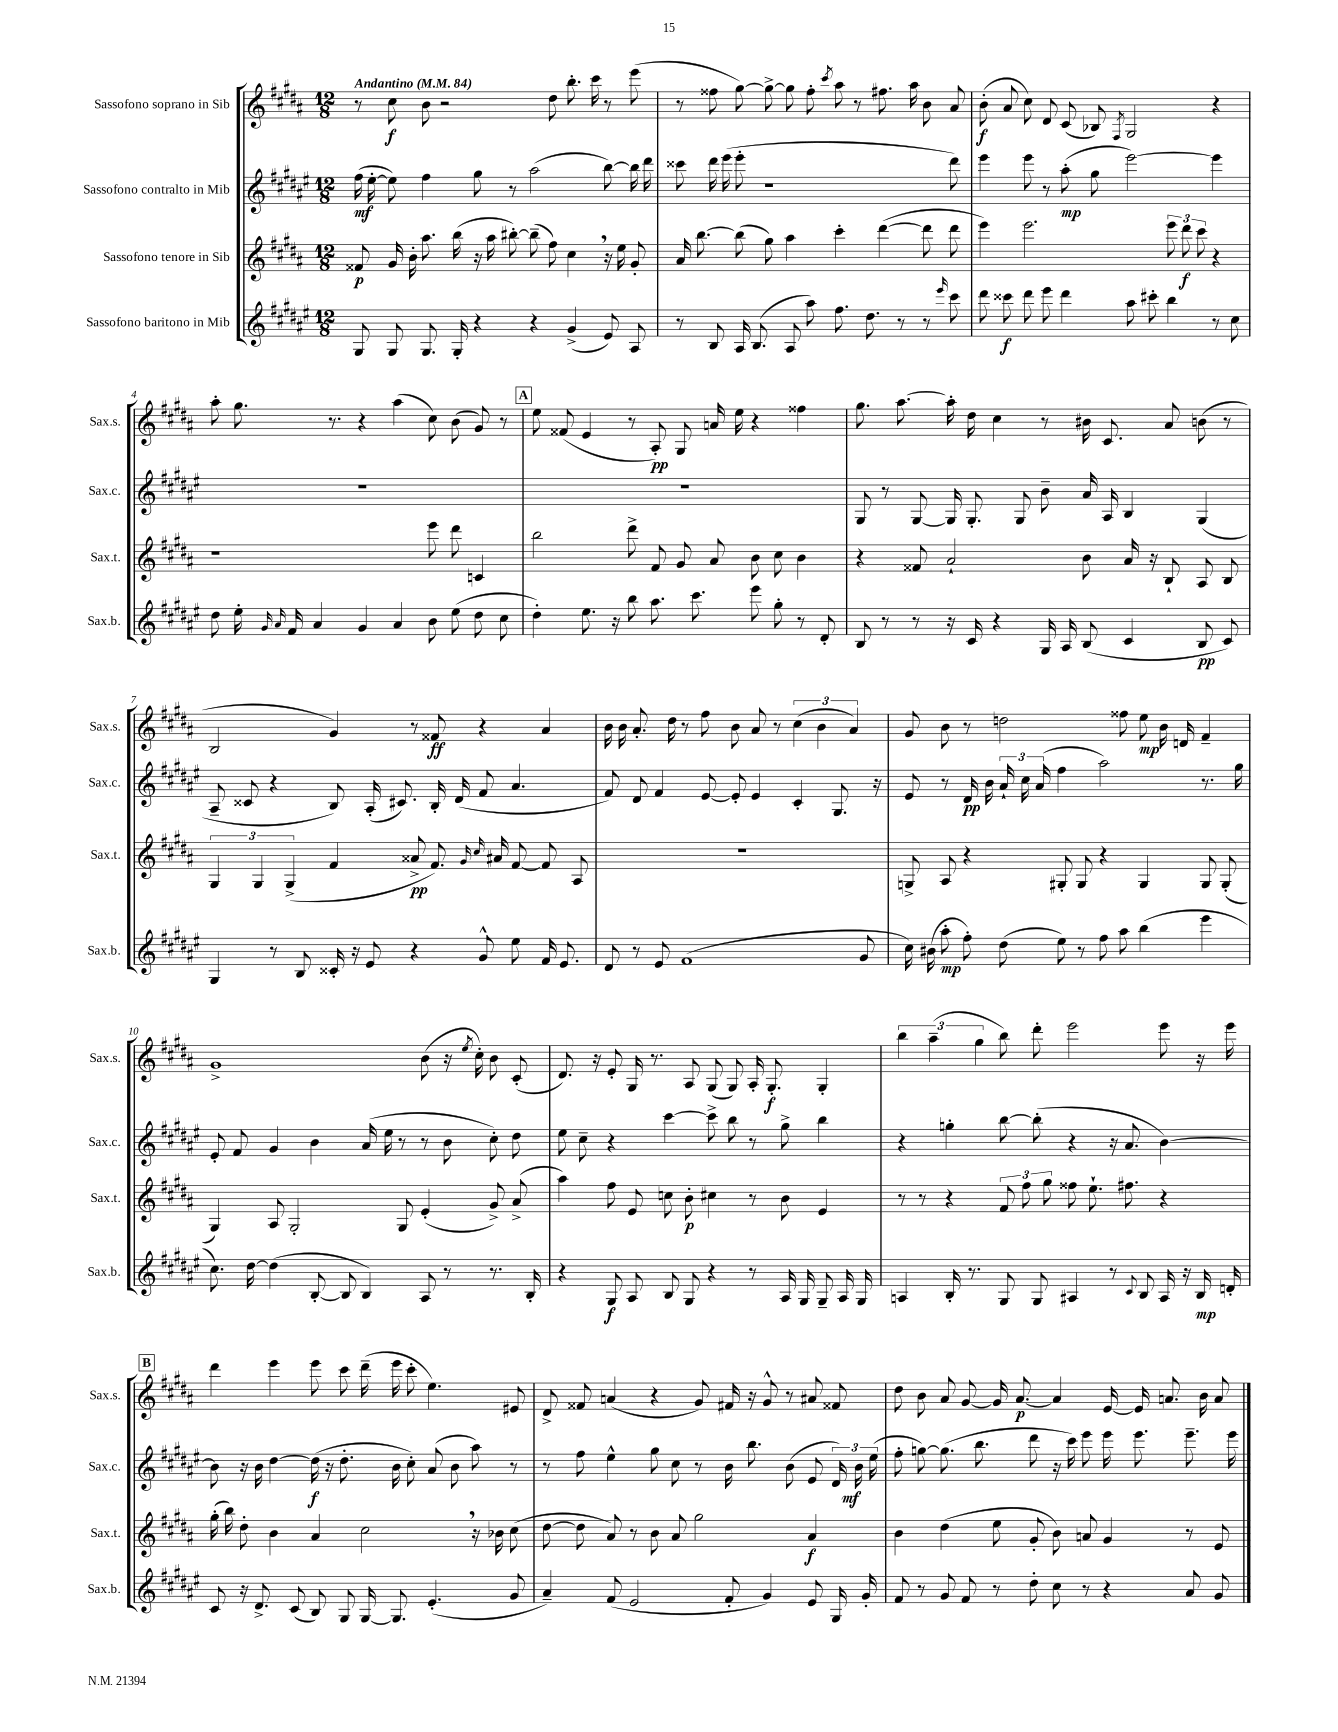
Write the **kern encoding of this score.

**kern	**kern	**kern	**kern
*staff4	*staff3	*staff2	*staff1
*clefG2	*clefG2	*clefG2	*clefG2
*k[f#c#g#d#a#e#]	*k[f#c#g#d#a#]	*k[f#c#g#d#a#e#]	*k[f#c#g#d#a#]
*M12/8	*M12/8	*M12/8	*M12/8
*MM84	*MM84	*MM84	*MM84
8G#/	8f##/	(16ff#\	8r
.	.	[16ee#'\	.
8G#/	16g#/	8ee#\])	8cc#\
.	16b'\	.	.
8.G#/	8.aa#\	4ff#\	8b\
.	.	.	2r
16G#'/	(16bb\	.	.
4r	16r	8gg#\	.
.	16aa#\	.	.
.	[8bb#'\)	8r	.
4r	(8bb#~\]	(2aa#\	.
.	8ff#\)	.	8dd#\
(4g#^/	4cc#\	.	8.bb'\
.	.	.	16ccc#\
8e#/)	16r	[8bb\)	8r
.	16ee\	.	.
8A#/	8g#'/	16bb\]	(8eee\
.	.	16ddd#\	.
=	=	=	=
8r	16a#/	8ccc##\	8r
.	[8.bb\	.	.
8B/	.	16ddd#\	8ff##\
.	.	(16eee#\	.
16A#/	(8bb\]	8eee#'\	[8gg#\)
(8.B/	.	.	.
.	8gg#\)	1r	8gg#^\_
8A#/	4aa#\	.	8gg#\]
8aa#\)	.	.	8ff##'\
.	.	.	8qccc#/
8.ff#\	4ccc#'\	.	8aa#\
.	.	.	8r
8.dd#\	.	.	.
.	([4ddd#\	.	8.ff#\
8r	.	.	.
.	.	.	16aa#\
8r	8ddd#\]	.	8b\
16qqeee#/	.	.	.
8ccc#\	8ddd#\	8ddd#\)	8a#/
=	=	=	=
8ddd#\	4eee\)	4eee#\	(8b'\
8ccc##\	.	.	8a#/
8ddd#\	2.eee\	8eee#\	8cc#\)
8eee#\	.	8r	8d#/
4ddd#\	.	(8aa#'\	(8c#/
.	.	8gg#\	8B-/)
.	.	.	8qF#/
8aa#\	.	[2eee#\)	2G#/
8ccc#'\	.	.	.
4bb\	12eee\	.	.
.	12ddd#\	.	.
.	12ccc#\	.	.
8r	4r	4eee#\]	4r
8cc#\	.	.	.
=	=	=	=
8dd#\	1r	1.r	8aa#'\
16ee#'\	.	.	8.gg#\
16qqg#/	.	.	.
16qqa#/	.	.	.
16f#/	.	.	.
4a#/	.	.	.
.	.	.	8.r
4g#/	.	.	4r
4a#/	.	.	(4aa#\
8b\	8eee\	.	8cc#\)
(8ee#\	8ddd#\	.	(8b\
8dd#\	4c/	.	8g#/)
8cc#\	.	.	8r
=	=	=	=
4dd#'\)	2bb\	1.r	8ee\
.	.	.	(8f##/
8.ee#\	.	.	4e/
16r	.	.	.
8bb\	8ddd#^\	.	8r
8.aa#\	8f#/	.	8A#'/)
.	8g#/	.	8G#/
8.ccc#\	.	.	.
.	8a#/	.	16a/
.	.	.	16ee\
8eee#\	8b\	.	4r
8gg#'\	8cc#\	.	.
8r	4b\	.	4ff##\
8d#'/	.	.	.
=	=	=	=
8B/	4r	8G#/	8.gg#\
8r	.	8r	.
.	.	.	[8.aa#\
8r	8f##/	[8G#/	.
16r	2a#`/	16G#/]	16aa#'\]
16c#/	.	8.G#'/	16dd#\
4r	.	.	4cc#\
.	.	8G#/	.
16G#/	.	8b~\	8r
16A#/	.	.	.
(8B/	8b\	16a#/	16b#\
.	.	16A#/	8.c#/
4c#/	16a#/	4B/	.
.	16r	.	.
.	8B`/	.	8a#/
8B/	8A#/	(4G#/	(8b\
8c#/)	8B/	.	8r
=	=	=	=
4G#/	6G#/	8A#~/	2B/
.	.	8c##/	.
.	6G#/	.	.
8r	.	4r	.
.	(6G#^/	.	.
8B/	.	.	.
16c##'/	4f#/	8B/)	4g#/)
16r	.	.	.
8e#/	.	(16A#'/	.
.	.	8.c#/)	.
4r	8a##^/	.	8r
.	8.f#/)	16B'/	8f##/
.	.	(16d#/	.
8g#^^/	.	8f#/	4r
.	16qqg#/	.	.
.	16qqcc#/	.	.
.	16a#/	.	.
8ee#\	[8f#/	4.a#/	.
16f#/	8f#/]	.	4a#/
8.e#/	.	.	.
.	8A#/	.	.
=	=	=	=
8d#/	1.r	8f#/)	16b\
.	.	.	16b\
8r	.	8d#/	8.a#'/
8e#/	.	4f#/	.
.	.	.	16dd#\
(1f#	.	.	8r
.	.	[8e#/	8ff#\
.	.	8e#'/]	8b\
.	.	4e#/	8a#/
.	.	.	8r
.	.	4c#'/	(6cc#\
.	.	.	6b\
.	.	8.G#/	.
.	.	.	6a#/)
8g#/	.	.	.
.	.	16r	.
=	=	=	=
16cc#\)	8G^/	8e#/	8g#/
(16b#\	.	.	.
8aa#'\	8A#/	8r	8b\
8ff#'\)	4r	16d#/	8r
.	.	16b\	.
(8dd#\	.	24a#`/	2dd\
.	.	24cc#\	.
.	.	(24a#/	.
8ee#\)	8G#'/	4ff#\	.
8r	8G#/	.	.
8ff#\	4r	2aa#\)	.
8aa#\	.	.	8ff##\
(4bb\	4G#/	.	8ee\
.	.	.	16b\
.	.	.	16d/
4eee#\	8G#/	8.r	4f#~/
.	(8G#'/	.	.
.	.	16gg#\	.
=	=	=	=
8.cc#\)	4G#/)	8e#'/	1g#^
.	.	8f#/	.
[16dd#\	.	.	.
(4dd#\]	8A#/	4g#/	.
.	2G#'/	.	.
[8B'/	.	4b\	.
8B/]	.	.	.
4B/)	.	(16a#/	.
.	.	16ee#\	.
.	8G#/	8r	.
8A#/	(4e'/	8r	(8b\
8r	.	8b\	16r
.	.	.	8qee/
.	.	.	16cc#'\)
8.r	8g#^/)	8cc#'\)	8b\
.	(8a#^/	8dd#\	(8c#'/
16B'/	.	.	.
=	=	=	=
4r	4aa#\)	8ee#\	8.d#/)
.	.	8cc#~\	.
.	.	.	16r
8G#/	8ff#\	4r	8e'/
8A#/	8e/	.	16G#/
.	.	.	8.r
8B/	8cc\	[4ccc#\	.
8G#/	8b'\	.	8A#/
4r	4cc#\	8ccc#^\]	(8G#/
.	.	8bb\	8G#/)
8r	8r	8r	16A#'/
.	.	.	8.G#'/
16A#/	8b\	8gg#^\	.
16G#/	.	.	.
8G#~/	4e/	4bb\	4G#'/
16A#/	.	.	.
16G#/	.	.	.
=	=	=	=
4A/	8r	4r	6bb\
.	8r	.	.
.	.	.	(6aa#~\
16B'/	4r	4gg'\	.
8.r	.	.	.
.	.	.	6gg#\
8G#/	12f#/	[8bb\	8bb\)
.	12ff#\	.	.
8G#/	.	(8bb'\]	8ddd#'\
.	12gg#\	.	.
4A#/	8ff##\	4r	2eee\
.	8.ee`\	.	.
8r	.	16r	.
.	8.ff#\	8.a#/	.
8qqc#/	.	.	.
8B/	.	.	.
16A#/	4r	[4b\)	8eee\
16r	.	.	.
16B/	.	.	16r
16d'/	.	.	16eee\
=	=	=	=
8c#/	(16gg#'\	8b\]	4ddd#\
.	16bb\)	.	.
16r	8dd#'\	16r	.
8.d#^/	.	16b\	.
.	4b\	[4dd#\	4eee\
(8c#/	.	.	.
8B/)	4a#/	(16dd#\]	8eee\
.	.	16r	.
8G#/	.	8.dd#'\	8ccc#\
[16G#/	2cc#\	.	(16ddd#~\
8.G#/]	.	16b\	16eee\
.	.	8cc#'\)	8ccc#'\
(4.e#'/	.	(8a#/	4.ee\)
.	.	8b\	.
.	16r	8aa#\)	.
.	16b-\	.	.
8g#/	(8cc#\	8r	8e#/
=	=	=	=
4a#~/)	[8dd#\	8r	8d#^/
.	8dd#\]	8ff#\	8f##/
(8f#/	8a#/)	4ee#^^\	(4a/
2e#/	8r	.	.
.	8b\	8gg#\	4r
.	8a#/	8cc#\	.
.	2gg#\	8r	8g#/)
8f#'/	.	16b\	16f#/
.	.	8.bb\	16r
4g#/)	.	.	8g#^^/
.	.	(8b\	8r
8e#/	4a#/	8e#/	8a#/
16G#/	.	24d#/)	8f##/
.	.	24b\	.
16g#'/	.	.	.
.	.	(24ee#\	.
=	=	=	=
8f#/	4b\	8ff#'\	8dd#\
8r	.	[8gg\)	8b\
8g#/	(4dd#\	(8.gg\]	8a#/
8f#/	.	.	[8g#/
.	.	8.bb\	.
8r	8ee\	.	16g#/]
.	.	.	[8.a#/
8dd#'\	8g#'/	8ddd#\	.
8cc#\	8b\)	16r	4a#/]
.	.	16ccc#\)	.
8r	8a/	8eee#\	.
4r	4g#/	16eee#\	[16e/
.	.	8.eee#\	16e/]
.	.	.	8.a/
8a#/	8r	8.eee#~\	.
.	.	.	16b\
8g#/	8e/	.	8a/
.	.	16eee#\	.
==	==	==	==
*-	*-	*-	*-
